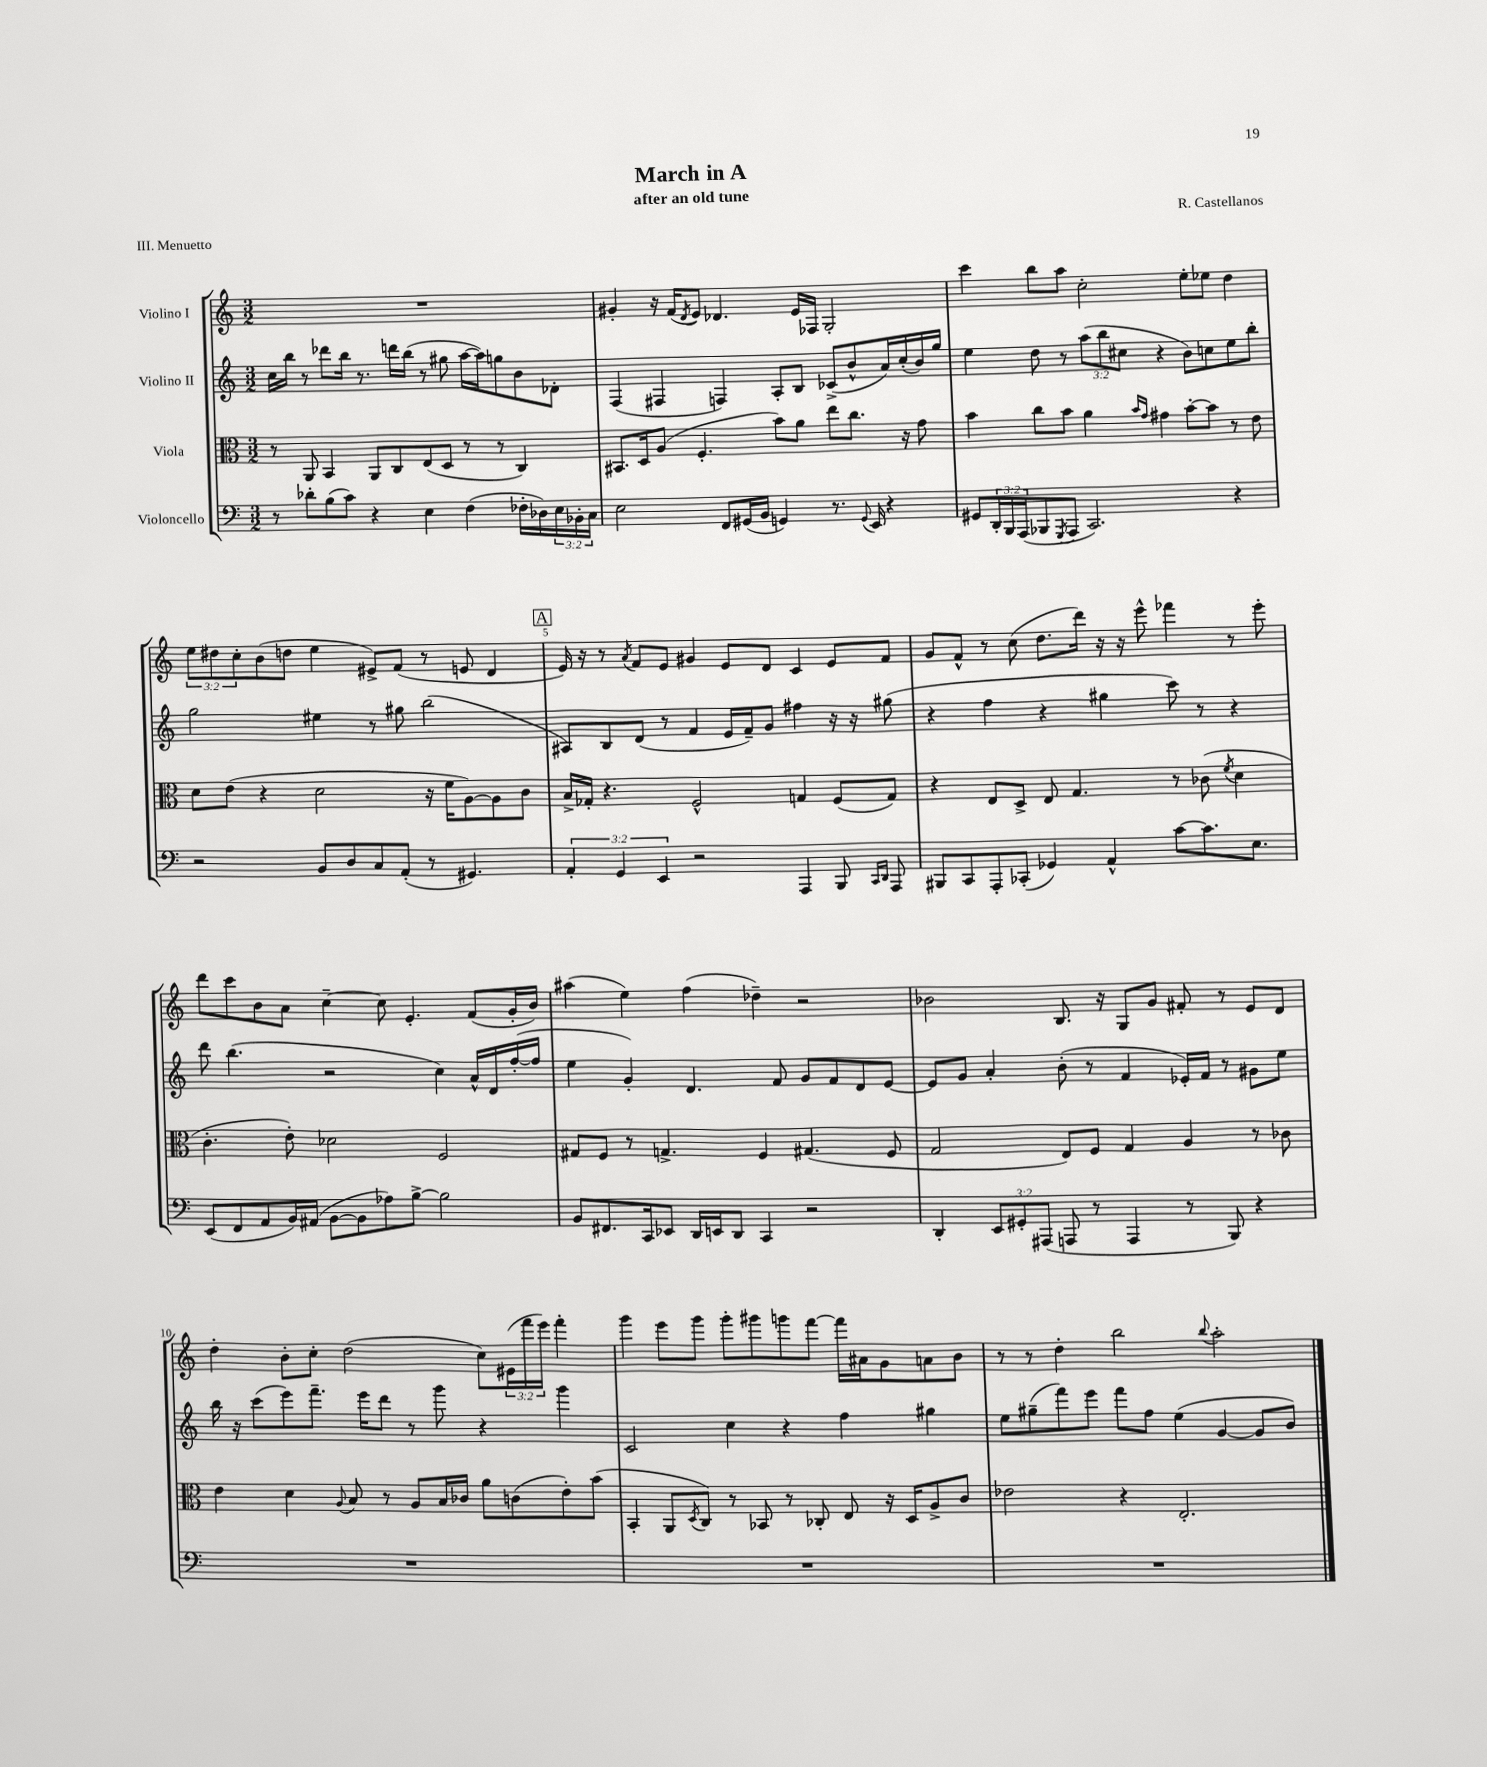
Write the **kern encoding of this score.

**kern	**kern	**kern	**kern
*part4	*part3	*part2	*part1
*staff4	*staff3	*staff2	*staff1
*I"Violoncello	*I"Viola	*I"Violino II	*I"Violino I
*clefF4	*clefC3	*clefG2	*clefG2
*k[]	*k[]	*k[]	*k[]
*M3/2	*M3/2	*M3/2	*M3/2
=1	=1	=1	=1
8r	8r	16cc\LL	1.r
.	.	16bb\JJ	.
8d-X'\L	8AA/	8r	.
(8B\	4BB/	8ddd-X\L	.
8c\J)	.	16bb\Jk	.
.	.	8.r	.
4r	8AA/L	.	.
.	8C/	16dddn\LL	.
.	.	(16bb\JJ	.
4E\	(8E/	8r	.
.	8D/J	8gg#X\	.
(4F\	8r	[16aa\LL	.
.	.	16aa\J])	.
.	8r	8ggn\	.
16F-X'\LL	4C/)	8b\	.
16D-X\)	.	.	.
24E\	.	8d-X'\J	.
24BB-X'\	.	.	.
24C\JJ	.	.	.
=2	=2	=2	=2
2E\	8.BB#X/L	(4F/	4g#X'/
.	16D/k	.	.
.	(8A/J	4F#X/	16r
.	.	.	(16f/KL
.	.	.	8qd/
.	4.F'/	.	8e/J)
8FF/L	.	4Fn/)	4.d-X/
(16GG#X/L	.	.	.
16BB/JJ	.	.	.
4GGn/)	8b\L)	8A'/L	.
.	8a\J	8B/J	16e/LL
.	.	.	16F-X/JJ
8.r	8ee\L	(8c-X^/L	2G'/
.	8.cc\J	8b^^/	.
8qqGG/	.	.	.
16EE/	.	.	.
4r	.	16a/L)	.
.	16r	(16cc'/	.
.	8g\	16b/)	.
.	.	16gg/JJ	.
=3	=3	=3	=3
8GG#X/L	4b\	4ee\	4ccc\
24DD'/L	.	.	.
24BBB/	.	.	.
(24AAA/J	.	.	.
8BBB-X/	8cc\L	8dd\	8bb\L
8qGGG/	.	.	.
8AAA/J	8b\J	8r	8aa\J
2.CC/)	4a\	(12aa\L	2cc'\
.	.	12bb\	.
.	.	12cc#X\J	.
.	16qqb/LL	.	.
.	16qqg/JJ	.	.
.	4g#X\	4r	.
.	[8b'\L	8b\L)	8ee'\L
.	8b\J]	8ccn\	8ee-X\J
4r	8r	8ee\	4dd\
.	8e\	8bb'\J	.
!!LO:LB:g=z
=4	=4	=4	=4
2r	8d\L	2gg\	12ee\L
.	.	.	12dd#X\
.	(8e\J	.	.
.	.	.	12cc'\
.	4r	.	(8b\
.	.	.	8ddn\J
8BB/L	2d\	4ee#X\	4ee\
8D/	.	.	.
8C/	.	8r	8e#X^/L)
(8AA'/J	.	8gg#X\	(8f/J
8r	16r	(2bb\	8r
.	16f\KL	.	.
4.GG#X/)	[8A\)	.	8en/
.	8A\]	.	4d/
.	8c\J	.	.
!!LO:REH:place=s1:t=A
=5	=5	=5	=5
6AA'/	16B^/LL	8A#X/L)	16e/)
.	16G-X'/JJ	.	16r
.	4.r	8B/	8r
6GG/	.	.	.
.	.	.	8qa/
.	.	(8d/J	8f/L
6EE/	.	.	.
.	.	8r	8e/J
2r	2F^^/	4f/	4g#X/
.	.	16e/LL	8e/L
.	.	16f~/J)	.
.	.	8g/J	8d/J
4AAA/	4Gn/	4ff#X\	4c/
8BBB/	(8F/L	16r	8e/L
.	.	16r	.
16qqCC/LL	.	.	.
16qqDD/JJ	.	.	.
8AAA/	8G/J)	(8gg#X\	8f/J
=6	=6	=6	=6
8BBB#X/L	4r	4r	8g/L
8CC/	.	.	8f^^/J
8AAA'/	8E/L	4ff\	8r
(8CC-X'/J	8D^/J	.	(8cc\
4GG-X/)	8E/	4r	8.dd\L
.	4.G/	.	.
.	.	.	16ddd\Jk)
4AA^^/	.	4gg#X\	16r
.	.	.	16r
.	.	.	8eee^^\
[8c\L	8r	8ccc\)	4fff-X\
8.c\]	(8c-X\	8r	.
.	8qf/	.	.
.	4d\	4r	8r
8.E\J	.	.	.
.	.	.	8eee'\
!!LO:LB:g=z
=7	=7	=7	=7
(8EE/L	4.c'\	8ddd\	8ddd\L
8FF/	.	(4.bb\	8ccc\
8AA/	.	.	8b\
16BB/L)	8e'\)	.	8a\J
(16AA#X/JJ	.	.	.
[8BB\L	2d-X\	2r	[4cc~\
8BB\]	.	.	.
8A-X\)	.	.	8cc\]
[8B^\J	.	.	4.e'/
2B\]	2F/	4cc\)	.
.	.	16a^^/LL	(8f/L
.	.	16d/	.
.	.	([16ff'/	16g'/L
.	.	16ff/JJ]	16b/JJ)
=8	=8	=8	=8
8BB/L	8G#X/L	4ee\	(4aa#X\
8.FF#X/	8F/J	.	.
.	8r	4g'/)	4ee\)
16CC/k	.	.	.
8EE-X/J	4.Gn^/	.	.
16DD/LL	.	4.d/	(4ff\
16EEn/J	.	.	.
8DD/J	.	.	.
4CC/	4F/	.	4dd-X~\)
.	.	8f/	.
2r	(4.G#X/	8g/L	2r
.	.	8f/	.
.	.	8d/	.
.	8F/	[8e/J	.
=9	=9	=9	=9
4DD'/	2G/	8e/L]	2b-X\
.	.	8g/J	.
12EE/L	.	4a'/	.
12GG#X'/	.	.	.
(12AAA#X/J	.	.	.
8AAAn/	8E/L)	(8b'\	8.B/
8r	8F/J	8r	.
.	.	.	16r
4AAA/	4G/	4f/	8G/L
.	.	.	8g/J
8r	4A/	16e-X'/LL)	8f#X'/
.	.	16f/JJ	.
8BBB/)	.	8r	8r
4r	8r	8g#X\L	8e/L
.	8c-X\	8ee\J	8d/J
!!LO:LB:g=z
=10	=10	=10	=10
1.r	4e\	16bb\	4dd'\
.	.	16r	.
.	.	(8ccc\L	.
.	4d\	8eee\)	8b'\L
.	.	8.fff~\J	8cc'\J
.	8qqA/	.	.
.	8B/	.	(2dd\
.	.	16eee\KL	.
.	8r	8ddd\J	.
.	8A/L	8r	.
.	16B/L	8ggg\	.
.	16c-X/JJ	.	.
.	8a\L	4r	8cc\L)
.	(8cn\	.	(24e#X\L
.	.	.	24fff\
.	.	.	24eee\JJ)
.	8e'\)	4ggg\	4fff'\
.	(8b\J	.	.
=11	=11	=11	=11
1.r	4BB'/	2c/	4ggg\
.	8AA/L	.	8eee\L
.	8qD/	.	.
.	8C/J)	.	8ggg\J
.	8r	4cc\	8ggg'\L
.	8BB-X/	.	8ggg#X\
.	8r	4r	8gggn\
.	8C-X'/	.	[8fff\J
.	8E/	4ff\	16fff\LL]
.	.	.	16a#X\J
.	16r	.	8g\
.	16D/KL	.	.
.	8A^/	4gg#X\	8an\
.	8c/J	.	8b\J
=12	=12	=12	=12
1.r	2e-X\	8ee\L	8r
.	.	(8gg#X~\	8r
.	.	8fff\)	4dd'\
.	.	8eee\J	.
.	4r	8fff\L	2bb\
.	.	8ff\J	.
.	2.E'/	(4ee\	.
.	.	.	8qqbb/
.	.	[4g/	2aa'\
.	.	8g/L]	.
.	.	8b/J)	.
==	==	==	==
*-	*-	*-	*-
